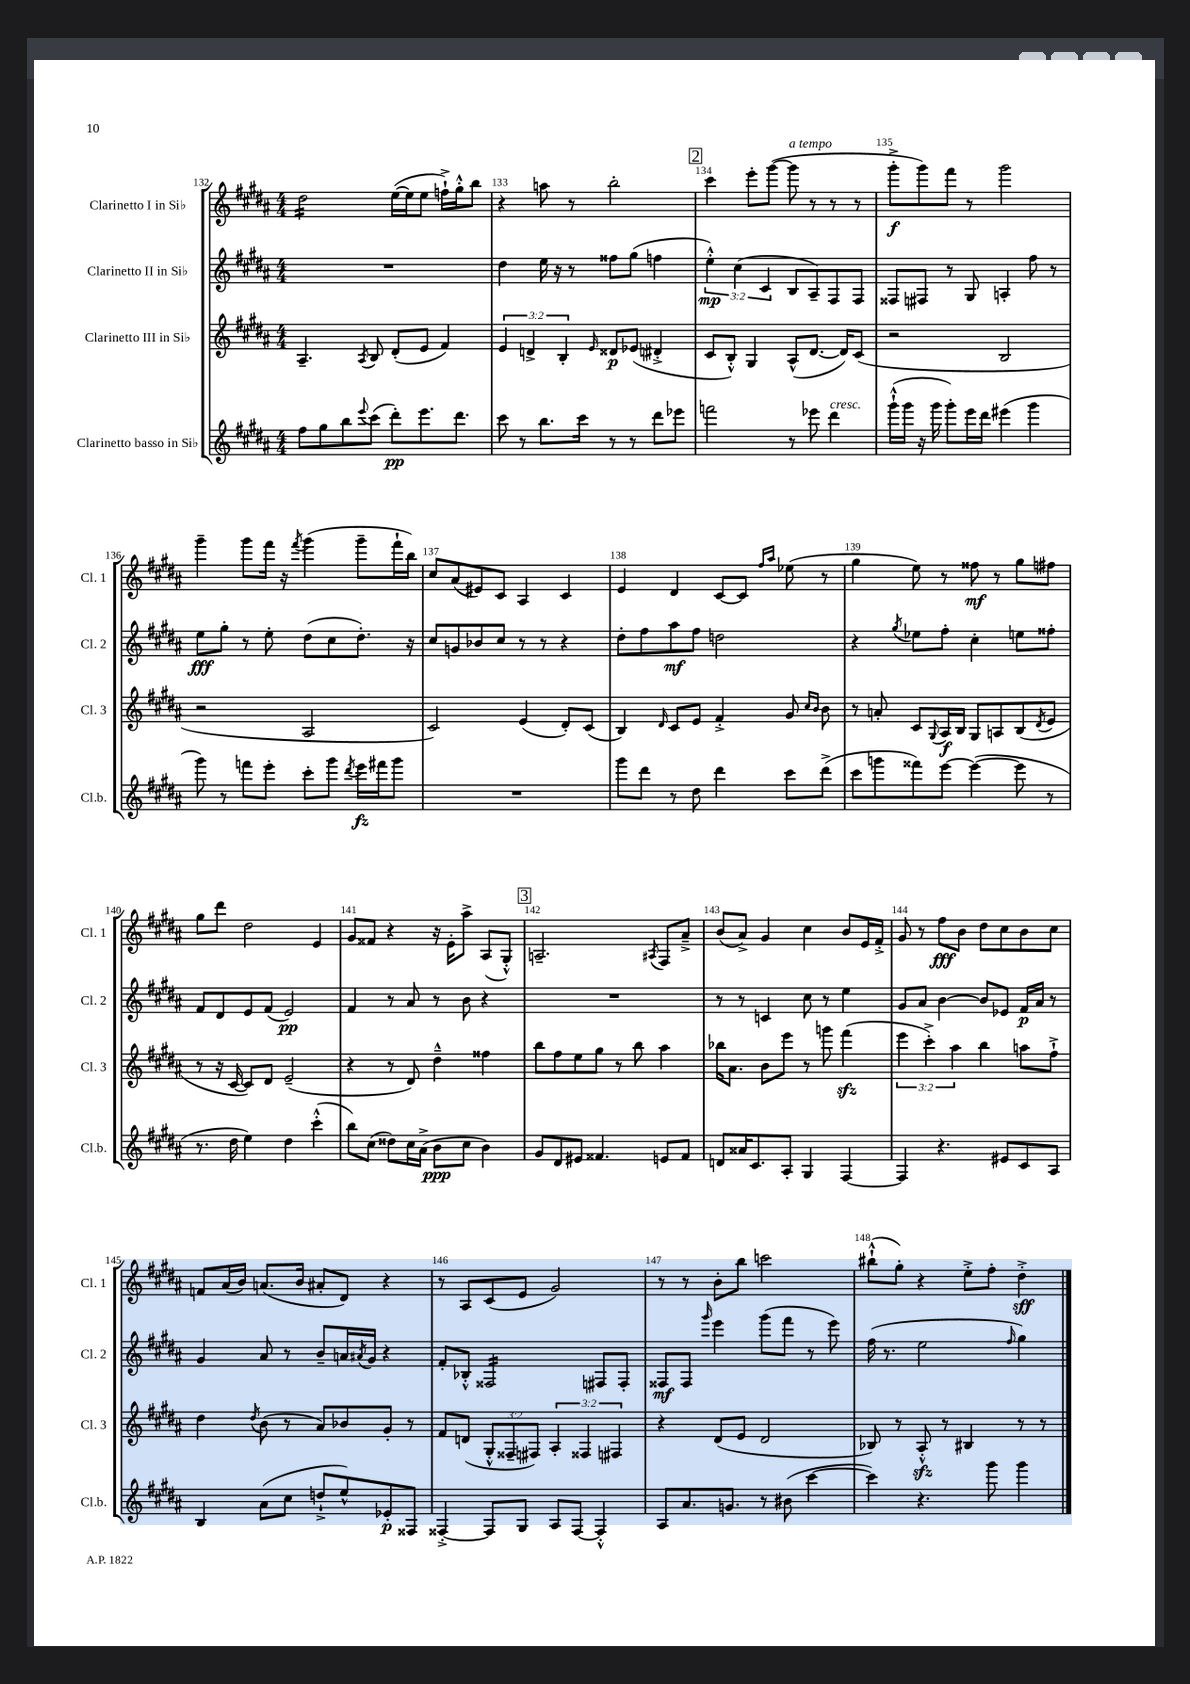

**kern	**kern	**kern	**kern
*staff4	*staff3	*staff2	*staff1
*clefG2	*clefG2	*clefG2	*clefG2
*k[f#c#g#d#a#]	*k[f#c#g#d#a#]	*k[f#c#g#d#a#]	*k[f#c#g#d#a#]
*M4/4	*M4/4	*M4/4	*M4/4
8ff#\L	4.A#~/	1r	2dd#\
8gg#\	.	.	.
8bb\	.	.	.
8qqeee/	8qA#/	.	.
(8ccc#\J	8B/	.	.
8ddd#'\L)	(8d#'/L	.	([16ee\LL
.	.	.	16ee\]J
8.eee\	8e/J	.	8ee\J
.	4f#/)	.	16ff`^\LL)
8.ddd#\J	.	.	16gg#'^^\J
.	.	.	8bb\J
=	=	=	=
8ccc#\	6e/	4dd#\	4r
8r	.	.	.
.	6d^/	.	.
8.bb\L	.	16ee\	8aa\
.	.	16r	.
.	6B'/	.	.
.	.	8r	8r
16ccc#\Jk	.	.	.
.	16qqe/	.	.
8r	8d##/L	8ff##\L	2bb'\
8r	(8e-/J	(8gg#\J	.
8ddd#\L	4d#'^/	4ff\	.
8eee-\J	.	.	.
=	=	=	=
2fff\	8c#/L	6ee'^^\)	4ccc#\
.	8B'^^/J)	.	.
.	.	(6cc#\	.
.	4G#/	.	8eee'\L
.	.	6c#/	.
.	.	.	([8ggg#\J
8r	(8A#^^/L	8B/L	8ggg#\]
8eee-\	[8.d#/J	8A#~/)	8r
4ddd#\	.	8F#/	8r
.	16d#/]LK)	.	.
.	(8c#/J	8F#/J	8r
=	=	=	=
(16ggg#`^^\LL	2r	8F##/L	8ggg#'^\L
16ggg#\JJ	.	.	.
16r	.	8F#/J	8ggg#\)
16ggg#\	.	.	.
8ggg#'\L)	.	8r	8fff#\J
16eee\L	.	8G#/	8r
16ddd#\JJ	.	.	.
(4eee#\	2B/	4A'/	2ggg#\
4ggg#\	.	8ff#\	.
.	.	8r	.
=	=	=	=
8ggg#\)	2r	8ee\L	4ggg#~\
8r	.	8gg#'\J	.
8fff\L	.	8r	8ggg#\L
8eee'\J	.	8ee'\	16fff#\Jk
.	.	.	16r
.	.	.	8qfff#/
8ccc#'\L	2A#/	(8dd#\L	(4ggg#\
8ggg#\J	.	8cc#\	.
8qddd#/	.	.	.
16eee\LL	.	8.dd#'\J)	8ggg#~\L
16fff#\J	.	.	.
8ggg#\J	.	.	16fff#`\L
.	.	16r	16bb\JJ)
=	=	=	=
1r	2c#/)	8cc#/L	8cc#/L
.	.	8g/	(8a#/
.	.	8b-/	8e#/)
.	.	8cc#/J	8c#/J
.	(4e/	8r	4A#/
.	.	8r	.
.	8d#'/L)	4r	4c#/
.	(8c#/J	.	.
=	=	=	=
8ggg#\L	4B/)	8dd#'\L	4e/
8ddd#\J	.	8ff#\	.
.	16qqd#/	.	.
8r	8c#/L	8aa#\	4d#/
8dd#\	8e/J	8ff#\J	.
4ddd#\	4f#'^/	2dd\	[8c#/L
.	.	.	8c#/]J
.	.	.	16qqff#/LL
.	.	.	16qqaa#/JJ
8ccc#\L	8g#/	.	(8ee-\
.	16qqcc#/LL	.	.
.	16qqb/JJ	.	.
(8ddd#^\J	8b\	.	8r
=	=	=	=
8ccc#\L	8r	4r	4gg#\
8ggg\	8a'/	.	.
.	.	8qgg#/	.
8fff##\)	8c#/L	8ee-\L	8ee\)
.	8qqG#/	.	.
[8eee\J	16A#/L	8ff#'\J	8r
.	16B/JJ	.	.
(4eee\_	8G#/L	4cc#'\	8ff##\
.	8A/	.	8r
8eee\]	(8B/	8ee\L	8gg#\L
.	8qd#/	.	.
8r	8e/J	8ff##'\J	8ff#\J
=	=	=	=
8.r	8r	8f#/L	8gg#\L
.	16r	8d#/	8ddd#\J
16dd#\	[16c#/	.	.
4ee\)	8c#/]L)	8e/	2dd#\
.	8d#/J	(8f#/J	.
4dd#\	(2e~/	2e/)	.
(4ccc#'^^\	.	.	4e/
=	=	=	=
8bb\L)	4r	4f#/	8g#/L
(8cc#\J	.	.	8f##/J
8dd##\L)	8r	8r	4r
16cc#\L	8d#/)	8a#/	.
(16a#^\JJ	.	.	.
8b\L	4dd#~^^\	8r	16r
.	.	.	16e'\LK
8cc#\J	.	8b\	8aa#^\J
4b\)	4ff##\	4r	(8A#/L
.	.	.	8G#'^^/J)
=	=	=	=
8g#/L	8bb\L	1r	2.A~/
8d#/	8ff#\	.	.
8e#/J	8ee\	.	.
4.f##/	8gg#\J	.	.
.	8r	.	.
.	8bb\	.	.
.	.	.	8qA#/
8e/L	4aa#\	.	8F#/L
8f##/J	.	.	8a#~^/J
=	=	=	=
8d/L	16bb-\LK	8r	(8b/L
.	8.a#\J	.	.
16a##/K	.	8r	8a#^/J)
8.c#/	.	.	.
.	8b\L	4c/	4g#/
8A#'/J	8eee\J	.	.
4G#/	8r	8cc#\	4cc#\
.	8ggg\	8r	.
[4F#/	(4fff#\	4ee\	8b/L
.	.	.	16e/L
.	.	.	16f#'^/JJ
=	=	=	=
4F#/]	6eee\	8g#/L	8g#/
.	.	8a#/J	8r
.	6ccc#'^\)	.	.
4.r	.	[4b\	8ff#\L
.	6aa#\	.	.
.	.	.	8b\J
.	4bb\	8b/]L	8dd#\L
8e#/L	.	8e-/J	8cc#\
8c#/	8aa\L	16f#/LL	8b\
.	.	16a#/JJ	.
8A#/J	8ff#`^\J	8r	8cc#\J
=	=	=	=
4B/	4dd#\	4g#/	8f/L
.	.	.	(16a#/L
.	.	.	16b/JJ)
.	8qdd#/	.	.
(8a#\L	(8b\	8a#/	(8.a/L
8cc#\J	8r	8r	.
.	.	.	16b/Jk
8dd`^/L	8a#/L)	8b~/L	8a#'/L
8ee^^/)	8b-/	16a/L	8d#/J)
.	.	8qa#/	.
.	.	16g#/JJ	.
8e-'/	8g#'/J	4r	4r
8F##/J	8r	.	.
=	=	=	=
[4F##'^/	8f#/L	8f#'/L	8r
.	(8d/J	8B-'^^/J	8A#/L
8F##/]L	12G#'^^/L	2F##/	(8c#/
.	12F##~/	.	.
8G#/J	.	.	8e/J
.	12F#/J)	.	.
8A#/L	6A#'/	.	2g#/)
[8F##/J	.	.	.
.	6F##/	.	.
4F##'^^/]	.	8F#/L	.
.	6F#/	.	.
.	.	8F#'/J	.
=	=	=	=
8A#/L	4r	8F##/L	8r
8.a#/	.	8F##/J	8r
.	.	16qqggg#/	.
.	(8d#/L	4eee\	8b'\L
8.g/J	.	.	.
.	8e/J	.	8bb\J
8r	2d#/	(8ggg#\L	2ccc\
(8b#\	.	8fff#\J	.
[4ccc#\	.	8r	.
.	.	8eee\)	.
=	=	=	=
4ccc#\])	8B-/)	(16ff#\	(8bb#`^^\L
.	.	8.r	.
.	8r	.	8gg#'\J)
4.r	8A#'^^/	2ee\	4r
.	8r	.	.
.	4B#/	.	8ee'^\L
8ggg#\	.	.	8ff#'\J
.	.	16qqff#/	.
4ggg#\	8r	4gg#\)	4dd#'^\
.	8r	.	.
==	==	==	==
*-	*-	*-	*-
